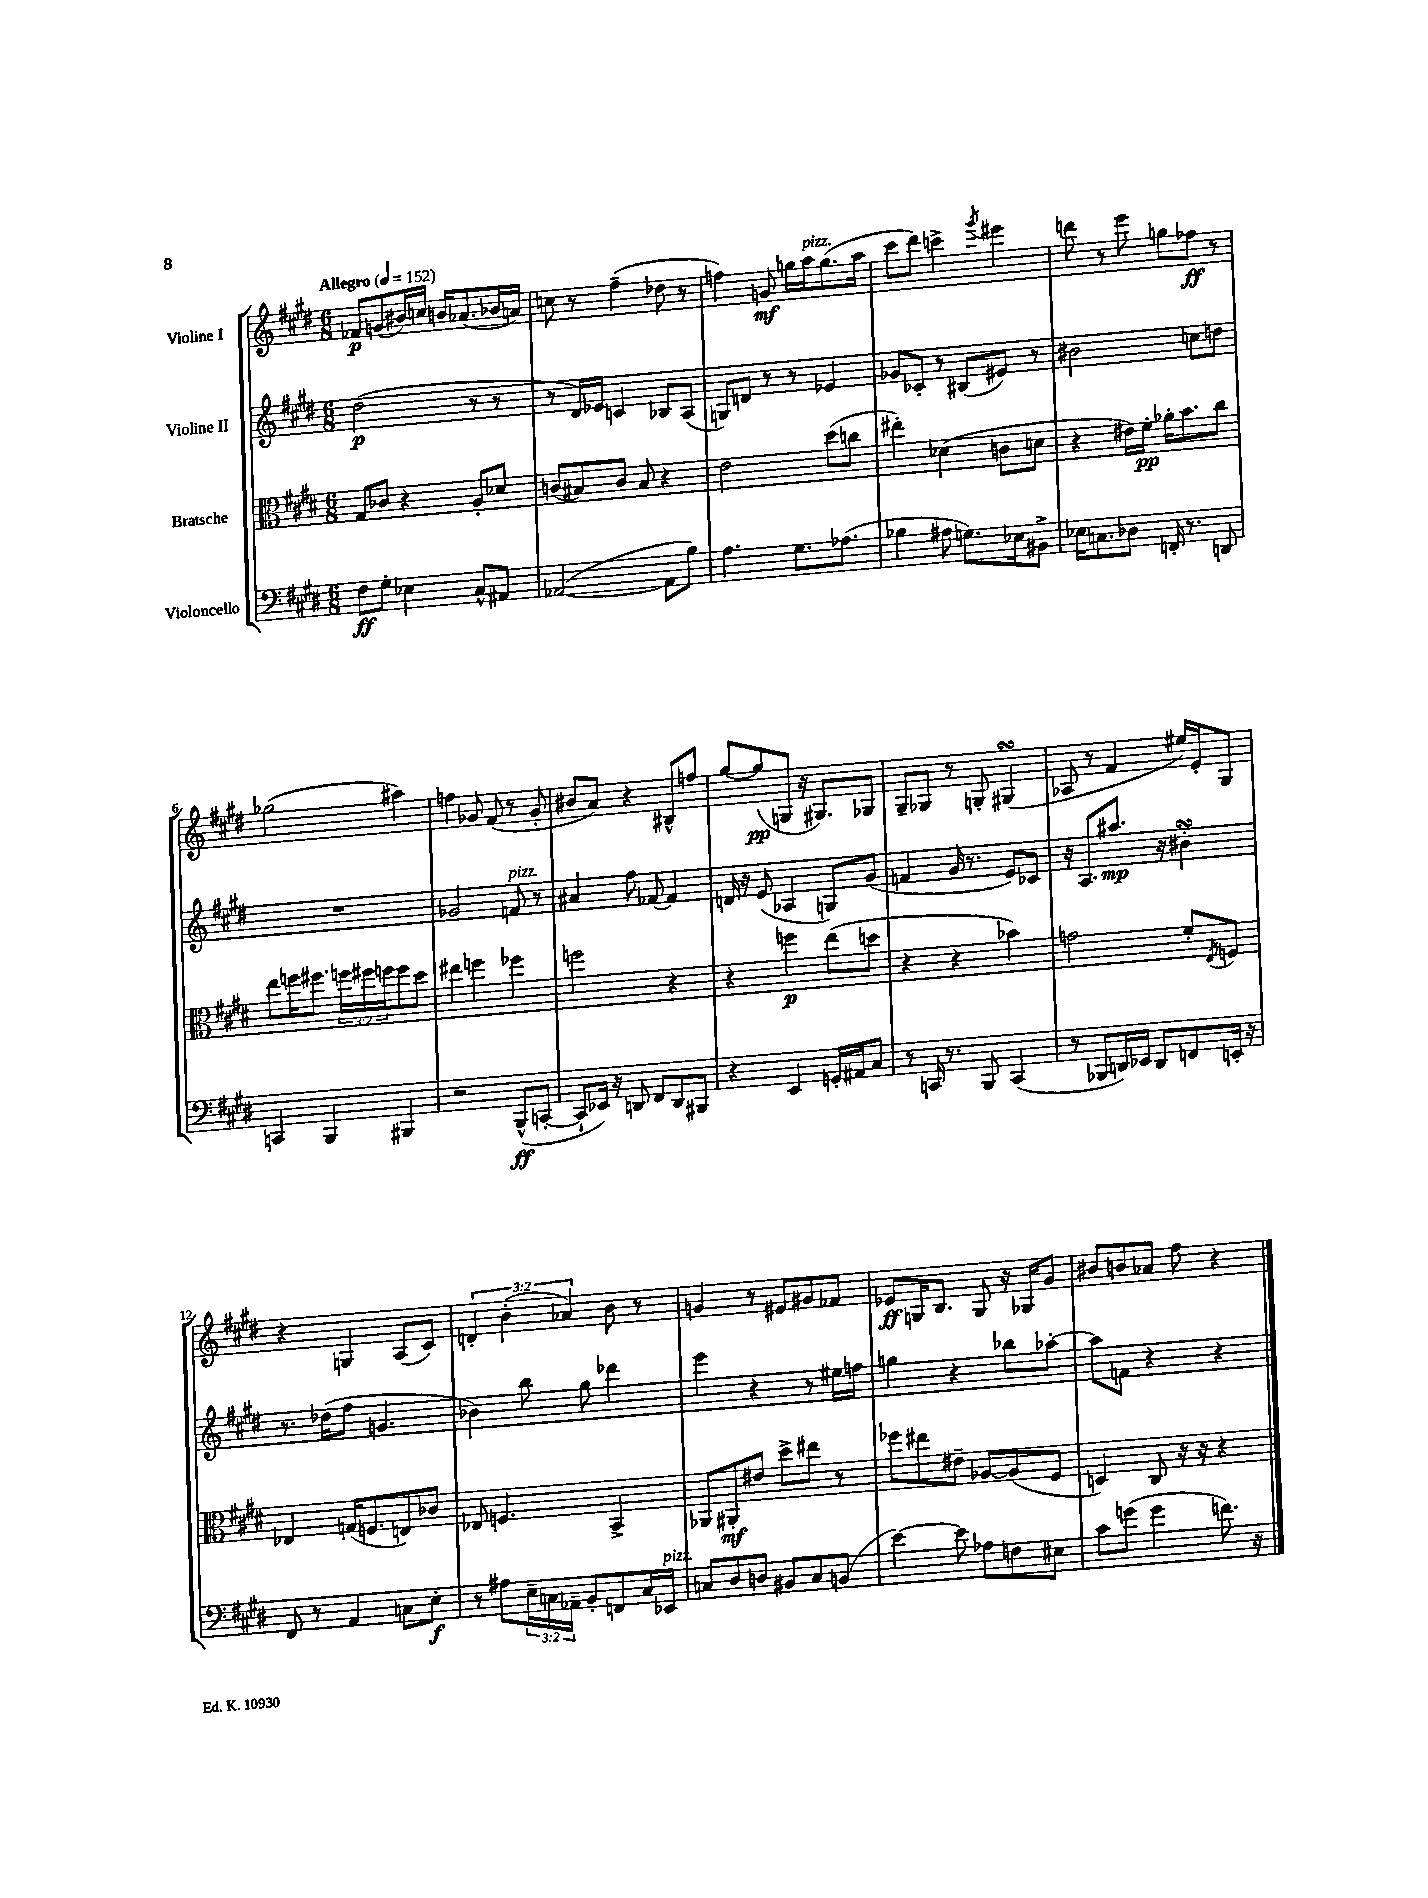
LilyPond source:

<<
\new StaffGroup <<
\new Staff = "s0" \with { instrumentName = "Violine I" } {
    \clef treble \key e \major \numericTimeSignature \time 6/8 \override Staff.TupletNumber.text = #tuplet-number::calc-fraction-text \tempo "Allegro" 4 = 152
    fes'8\p g'8( bis'16) c''16 b'16 aes'8.( bes'16 a'16) |
    c''8 r8 fis''4--( des''8 r8 |
    f''4) g'8\mf g''16 a''16^\markup { \italic "pizz." } g''8.( a''16 |
    cis'''8 dis'''8) c'''4-> \acciaccatura { gis'''8 } eis'''4 |
    d'''8 r8 e'''8 g''8 fes''8\ff r8 |
    ges''2( ais''4) |
    f''4 ges'8 fis'8( r8 ges'8-. |
    bis'8 a'8) r4 bis8-^ f''8 |
    gis''8~ gis''8\pp( g8 r16 gis8.) ges8 |
    gis8-- ges8 r8 g8-. gis4\turn( |
    aes8 r8 fis'4 eis''16) e'16-. gis8 |
    r4 g4 a8( cis'8) |
    \tuplet 3/2 { d'4-. b'4-.( aes'4) } b'8 r8 |
    g'4 r8 eis'8 gis'8 fes'8 |
    ees'8\ff g16 b8. g8 r16 ges16 gis'8 |
    bis'8 b'8 aes'8 fis''8 r4 \bar "|." |
}
\new Staff = "s1" \with { instrumentName = "Violine II" } {
    \clef treble \key e \major \numericTimeSignature \time 6/8
    dis''2\p( r8 r8 |
    r8 dis'16) ees'16 c'4 bes8 a8( |
    g8) d'8 r8 r8 ees'4 |
    ges'8 ces'8-. r8 bis8( eis'8) r8 |
    bis'2 c''8 d''8 |
    R2. |
    ges'2 f'8^\markup { \italic "pizz." } r8 |
    ais'4 fis''8 fes'8~ fes'4 |
    d'16 r16 e'8( aes4 g8) gis'8( |
    f'4 gis'16 r8. e'8) ces'8 |
    r16 a8. ais''8.\mp r16 bis'4-.\turn |
    r8. des''16( fis''8 g'4. |
    bes'4) b''8 gis''8 des'''4 |
    e'''4 r4 r8 eis''16 f''16 |
    g''4 r4 bes''8 aes''8~-. |
    aes''8 f'8 r4 r4 \bar "|." |
}
\new Staff = "s2" \with { instrumentName = "Bratsche" } {
    \clef alto \key e \major \numericTimeSignature \time 6/8 \override Staff.TupletNumber.text = #tuplet-number::calc-fraction-text
    gis8 ces'8 r4 a8-. des'8 |
    c'8( bis8) c'8 bis8 r4 |
    e'2 dis''8( c''8 |
    eis''4-.) des'4( c'8 d'8 |
    r4 eis'16) fis'16-.\pp aes'16-. b'8. cis''8 |
    e''8 f''16 fis''8. \tuplet 3/2 { f''16 fis''16 f''16 } f''8 dis''8 |
    eis''4 f''4 fes''4 |
    f''2 r4 |
    r4 f''4\p e''8( d''8 |
    r4 r4 bes'4) |
    g'2 fis'8-. \acciaccatura { e8 } f8 |
    ees4 g16( f8. e8) ces'8 |
    ees8 f4. b,4-> |
    aes,8 ais,8-.\mf eis'8 dis''8-> eis''8 r8 |
    fes''8 eis''8 eis'8-- aes8~ aes8( fis8 |
    d4) cis8 r16 r16 r4 \bar "|." |
}
\new Staff = "s3" \with { instrumentName = "Violoncello" } {
    \clef bass \key e \major \numericTimeSignature \time 6/8 \override Staff.TupletNumber.text = #tuplet-number::calc-fraction-text
    fis8\ff gis8-. ees4 cis8-^ ais,8 |
    aes,2~( aes,8 b8) |
    a4. gis8. aes8.( |
    bes4 ais8 g8.) ees16 bis,8-> |
    ees16 c8. des8 f,16-. r8. d,8 |
    c,4 b,,4 bis,,4 |
    r2 b,,8-^\ff( c,8~-. |
    c,8-! ees,16) r16 d,8 fis,8 d,8 bis,,8 |
    r4 e,4 g,16-. ais,16 cis8 |
    r8 c,16 r8. b,,8 c,4( |
    r8 bes,,8 d,16) ees,16 d,8 f,8 e,16-. r16 |
    fis,8 r8 a,4 c8 e8-.\f |
    r8 ais8 \tuplet 3/2 { e16-- c16 aes,16-- } b,8-. f,8 c16 ees,16^\markup { \italic "pizz." } |
    c8 dis8 d8 bis,8 c8 b,8( |
    e'4~) e'8 aes8 f8 eis8 |
    cis'8 g'8( g'4 f'8.) r16 \bar "|." |
}
>>
>>
